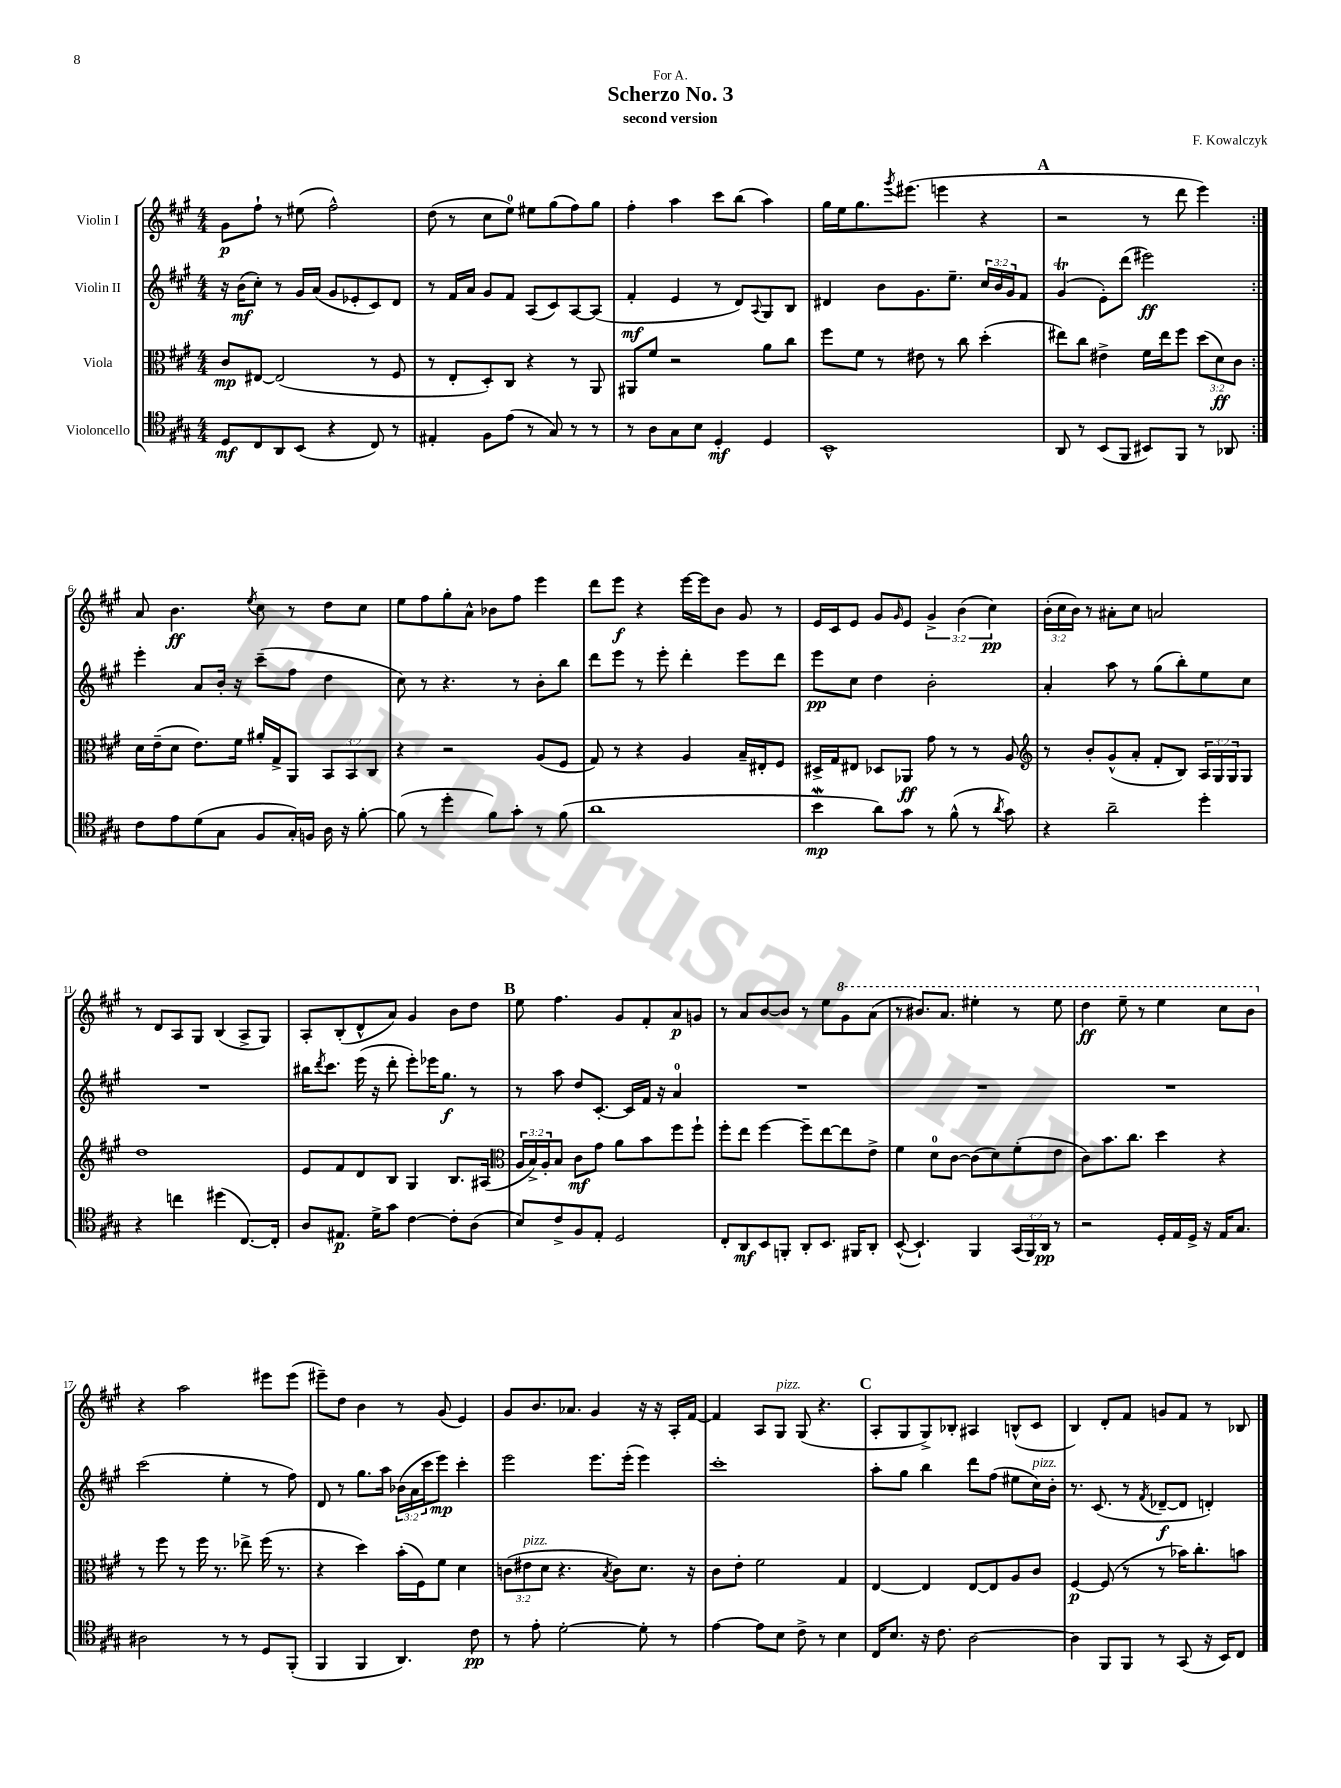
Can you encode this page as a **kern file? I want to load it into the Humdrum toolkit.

**kern	**kern	**kern	**kern
*staff4	*staff3	*staff2	*staff1
*clefC4	*clefC3	*clefG2	*clefG2
*k[f#c#g#]	*k[f#c#g#]	*k[f#c#g#]	*k[f#c#g#]
*M4/4	*M4/4	*M4/4	*M4/4
8D	8c#	16r	8g#
.	.	(16b	.
8C#	[8E#	8cc#')	8ff#`
8AA	(2E#]	8r	8r
(8BB	.	16g#	(8ee#
.	.	(16a	.
4r	.	8g#	2ff#^^)
.	.	8e-'	.
8C#)	8r	8c#)	.
8r	8F#	8d	.
=	=	=	=
4E#'	8r	8r	(8dd
.	8E'	16f#	8r
.	.	16a	.
8F#	8D')	8g#	8cc#
(8e	8C#	8f#	8ee)
8r	4r	(8A	8ee#
8G#)	.	8c#)	(8gg#
8r	8r	[8A	8ff#)
8r	8AA	(8A]	8gg#
=	=	=	=
8r	8AA#	4f#'	4ff#'
8A	8f#	.	.
8G#	2r	4e	4aa
8B	.	.	.
4D'	.	8r	8ccc#
.	.	8d)	(8bb
.	.	8qqA	.
4D	8a	8G#	4aa)
.	8cc#	8B	.
=	=	=	=
1BB^^	8ff#	4d#	16gg#
.	.	.	16ee
.	8f#	.	8.gg#
.	8r	8b	.
.	.	.	8qggg#
.	.	.	(8.eee#
.	8e#	8.g#	.
.	8r	.	4eee
.	.	8.ee~	.
.	8cc#	.	.
.	(4dd'	24cc#	4r
.	.	24b	.
.	.	24g#	.
.	.	8f#	.
=	=	=	=
8AA	8ee#)	(4g#	2r
8r	8cc#	.	.
(8BB	4e#^	8e')	.
8FF#	.	(8ddd	.
8BB#)	16f#	2eee#)	8r
.	16ee#	.	.
8FF#	8ff#	.	8ddd
8r	(12dd	.	4eee)
.	12d)	.	.
8AA-	.	.	.
.	12c#	.	.
=:|!	=:|!	=:|!	=:|!
8c#	16d	4eee'	8a
.	(16e~	.	.
8e	8d	.	4.b
(8d	8.e)	8a	.
8G#	.	16b'	.
.	16f#	16r	.
.	.	.	8qee
8F#	16a#'	(8ccc#~	8cc#
.	16G#^	.	.
16G#')	8AA	8ff#	8r
16F	.	.	.
16A	12BB	4dd	8dd
16r	.	.	.
.	12BB	.	.
[8f#'	.	.	8cc#
.	12C#	.	.
=	=	=	=
(8f#]	4r	8cc#)	8ee
8r	.	8r	8ff#
4dd'	2r	4.r	8gg#'
.	.	.	8a^^
8f#)	.	.	8b-
8g#'	.	8r	8ff#
8r	(8A	8b'	4eee
(8f#	8F#	8bb	.
=	=	=	=
1a	8G#)	8ddd	8ddd
.	8r	8eee	8eee
.	4r	8r	4r
.	.	8eee'	.
.	4A	4ddd'	[16eee
.	.	.	16eee]
.	.	.	8b
.	16B~	8eee	8g#
.	16E#'	.	.
.	8F#	8ddd	8r
=	=	=	=
4b	16D#^	8eee	16e
.	16G#	.	16c#
.	8E#	8cc#	8e
8a)	8D-	4dd	8g#
.	.	.	16qqg#
8g#	8AA-	.	8e
8r	8g#	2b'	6g#^
(8f#^^	8r	.	.
.	.	.	(6b
8r	8r	.	.
.	.	.	6cc#)
8qa	.	.	.
8g#)	8A	.	.
=	=	=	=
*	*clefG2	*	*
4r	8r	4a'	(24b'
.	.	.	24cc#
.	.	.	24b)
.	8b'	.	8r
2a~	(8g#^^	8aa	8a#'
.	8a'	8r	8cc#
.	8f#'	(8gg#	2a
.	8B)	8bb')	.
4dd'	24A	8ee	.
.	24G#	.	.
.	24G#	.	.
.	8G#	8cc#	.
=	=	=	=
4r	1dd	1r	8r
.	.	.	8d
4cc	.	.	8A
.	.	.	8G#
(4dd#	.	.	(4B
[8.C#)	.	.	8A^
.	.	.	8G#)
16C#']	.	.	.
=	=	=	=
8A	8e	16bb#	8A'
.	.	8qddd	.
.	.	8.ccc#	.
8.E#	8f#	.	(8B'
.	8d	(16eee	8d^^
16d^	.	16r	.
8g#	8B	8ddd'	8a)
[4c#	4G#	8eee')	4g#
.	.	16eee-	.
.	.	8.gg#	.
8c#']	8.B	.	8b
(8A	.	8r	8dd
.	(16A#	.	.
=	=	=	=
*	*clefC3	*	*
8B)	24A	8r	8ee
.	24B^)	.	.
.	24A'	.	.
8c#^	8B	8aa	4.ff#
8F#	8c#	8dd	.
8E'	8g#	[8.c#'	.
2D	8a	.	8g#
.	.	16c#]	.
.	8b	16f#	8f#'
.	.	16r	.
.	8ff#	4a	8a
.	8ff#`	.	8g
=	=	=	=
8C#'	8ff#'	1r	8r
8AA	8ee	.	8a
8BB	[4ff#	.	[8b
8FF'	.	.	8b]
8AA'	8ff#~]	.	8r
8.BB	[8ee	.	8ee
.	8ee]	.	8gg#
16FF#	.	.	.
8AA'	8e^	.	(8aa
=	=	=	=
([8BB^^	4f#	1r	8r
4.BB`])	.	.	8.bb#)
.	8d	.	.
.	.	.	8.aa
.	[8c#	.	.
4FF#	(8c#]	.	4eee#'
.	8d)	.	.
(24GG#	(8f#'	.	8r
24FF#)	.	.	.
24AA	.	.	.
8r	8e	.	8eee#
=	=	=	=
2r	8c#)	1r	4ddd
.	8.b	.	.
.	.	.	8eee~
.	8.cc#	.	.
.	.	.	8r
16D'	4dd	.	4eee
16E	.	.	.
16D^	.	.	.
16r	.	.	.
16E	4r	.	8ccc#
8.G#	.	.	.
.	.	.	8bb
=	=	=	=
2A#	8r	(2ccc#	4r
.	8ff#	.	.
.	8r	.	2aa
.	16ff#	.	.
.	8.r	.	.
8r	.	4ee'	.
8r	8ee-^	.	.
8D	(16ff#	8r	8eee#
.	8.r	.	.
(8FF#'	.	8ff#)	(8eee#
=	=	=	=
4FF#	4r	8d	8eee#~)
.	.	8r	8dd
4FF#	4dd)	8.gg#	4b
.	.	16aa	.
4.AA)	(16b'	(24b-	8r
.	.	24a	.
.	16F#)	.	.
.	.	24ccc#	.
.	8f#	8eee)	(8g#
.	4d	4ccc#'	4e)
8c#	.	.	.
=	=	=	=
8r	(12c	2eee	8g#
.	12e#	.	.
8e'	.	.	8.b
.	12d	.	.
[2d'	4.r	.	.
.	.	.	8.a-
.	.	8.eee	4g#
.	8qB	.	.
.	8c)	.	.
.	.	(16eee'	.
8d']	8.d	4eee)	16r
.	.	.	16r
8r	.	.	16A'
.	16r	.	[16f#
=	=	=	=
[4e	8c#	1ccc#'	4f#]
.	8e'	.	.
8e]	2f#	.	8A
8B	.	.	8G#
8c#^	.	.	(8G#
8r	.	.	4.r
4B	4G#	.	.
=	=	=	=
16C#	[4E	8aa'	8A'
8.B	.	.	.
.	.	8gg#	8G#
16r	4E]	4bb	8G#^)
8.c#	.	.	.
.	.	.	8B-'
[2A	[8E	8ddd	4A#
.	8E]	(8ff#	.
.	8A	8ee#	(8B^^
.	8c#	16cc#)	8c#
.	.	16b'	.
=	=	=	=
4A]	[4F#	8.r	4B)
.	.	(8.c#	.
8FF#	(8F#]	.	8d'
8FF#	8r	8r	8f#
.	.	8qf#	.
8r	8r	[8d-~	8g
(8GG#	16b-)	8d-]	8f#
.	8.cc#'	.	.
16r	.	4d')	8r
16BB)	.	.	.
8C#	8b	.	8B-
==	==	==	==
*-	*-	*-	*-
